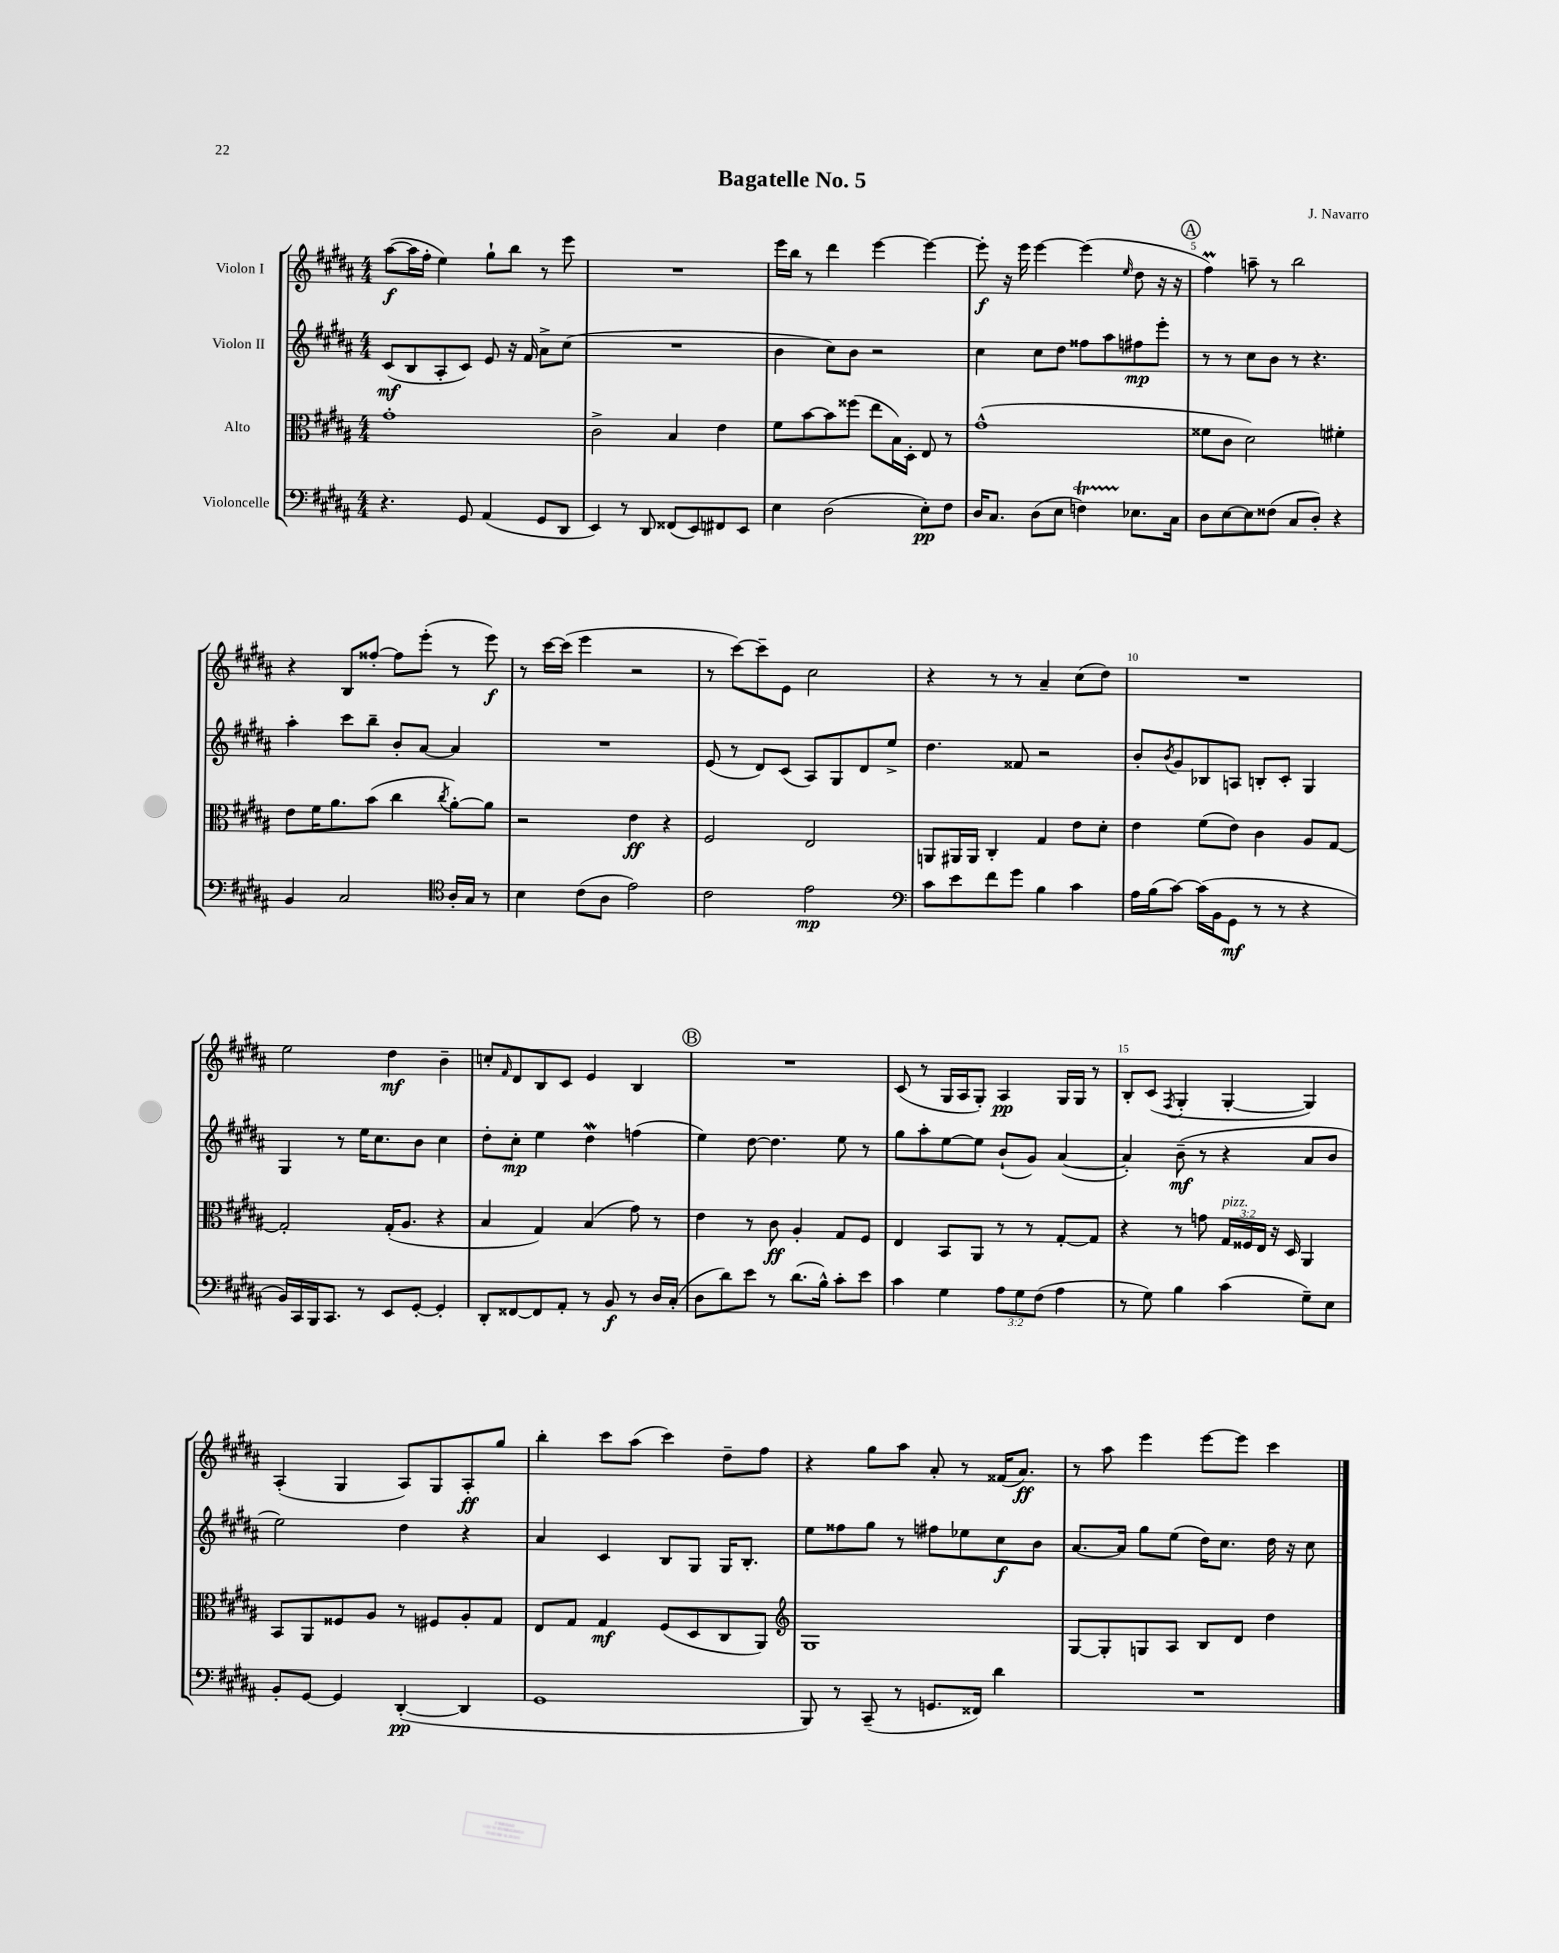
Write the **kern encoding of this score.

**kern	**kern	**kern	**kern
*staff4	*staff3	*staff2	*staff1
*clefF4	*clefC3	*clefG2	*clefG2
*k[f#c#g#d#a#]	*k[f#c#g#d#a#]	*k[f#c#g#d#a#]	*k[f#c#g#d#a#]
*M4/4	*M4/4	*M4/4	*M4/4
4.r	1g#'	(8c#/L	([8aa#\L
.	.	8B/	16aa#\]L
.	.	.	16ff#'\JJ
.	.	8A#'/	4ee\)
8GG#/	.	8c#/J)	.
(4AA#/	.	8e/	8gg#`\L
.	.	16r	8bb\J
.	.	16f#/	.
8GG#/L	.	8a#^\L	8r
8DD#/J	.	(8cc#\J	8eee\
=	=	=	=
4EE/)	2c#^\	1r	1r
8r	.	.	.
8DD#/	.	.	.
(8FF##/L	4B/	.	.
8EE/)	.	.	.
8FF#/	4e\	.	.
8EE/J	.	.	.
=	=	=	=
4E\	8f#\L	4b\	16eee\LL
.	.	.	16bb\JJ
.	[8b\	.	8r
(2D#\	8b\]	8cc#\L)	4ddd#\
.	(8ff##\J	8b\J	.
.	8ee\L	2r	[4eee\
.	16B\L)	.	.
.	16D#'\JJ	.	.
8E'\L)	8E/	.	4eee\_
8F#\J	8r	.	.
=	=	=	=
16D#/LK	(1g#^^	4cc#\	8eee'\]
8.C#/J	.	.	.
.	.	.	16r
.	.	.	16eee\
(8D#\L	.	8cc#\L	[4eee\
8E\J	.	8dd#\J	.
4F\)	.	8ff##\L	(4eee\]
.	.	8aa#\	.
.	.	.	16qqee/
8.E-\L	.	8ff#\	8dd#\
.	.	8eee'\J	16r
16C#\Jk	.	.	16r
=	=	=	=
8D#\L	8f##\L	8r	4ff#\)
[8E\	8c#\J	8r	.
8E\]	2d#\)	8cc#\L	8aa~\
(8F##\J	.	8b\J	8r
8C#/L	.	8r	2bb\
8D#'/J)	.	4.r	.
4r	4f#'\	.	.
=	=	=	=
4BB/	8e\L	4aa#'\	4r
.	16f#\K	.	.
.	8.a#\	.	.
2C#/	.	8ccc#\L	8B/L
.	(8b\J	8bb~\J	[8ff##'/J
.	4cc#\	8b'/L	8ff##\]L
.	.	[8a#/J	(8eee'\J
*clefC4	*	*	*
.	8qcc#/	.	.
16A#'/LL	[8a#'\L)	4a#/]	8r
16G#/JJ	.	.	.
8r	8a#\]J	.	8eee\)
=	=	=	=
4B\	2r	1r	8r
.	.	.	[16ccc#\LL
.	.	.	(16ccc#\]JJ
(8c#\L	.	.	4eee\
8A#\J	.	.	.
2e\)	4e\	.	2r
.	4r	.	.
=	=	=	=
2c#\	2F#/	(8e/	8r
.	.	8r	[8ccc#\L)
.	.	8d#/L)	8ccc#~\]
.	.	(8c#/J	8e\J
2e\	2E/	8A#/L)	2cc#\
.	.	8G#/	.
.	.	8d#/	.
.	.	8ee^/J	.
=	=	=	=
*clefF4	*	*	*
8c#\L	8AA/L	4.dd#\	4r
8e\	16AA#/L	.	.
.	16AA#/JJ	.	.
8f#\	4C#'/	.	8r
8g#\J	.	8f##/	8r
4B\	4G#/	2r	4a#~/
4c#\	8e\L	.	(8cc#\L
.	8d#'\J	.	8dd#\J)
=	=	=	=
16A#\LL	4e\	8b'/L	1r
(16B\J	.	.	.
.	.	8qb/	.
[8c#\J)	.	8g#/	.
(16c#\]LL	(8f#\L	8B-/	.
16BB\J	.	.	.
8GG#\J	8e\J)	8A/J	.
8r	4c#\	8B'/L	.
8r	.	8c#'/J	.
4r	8A#/L	4G#/	.
.	[8G#/J	.	.
=	=	=	=
16BB/LL)	2G#'/]	4G#/	2ee\
16CC#/	.	.	.
16BBB/J	.	.	.
8.CC#/J	.	.	.
.	.	8r	.
8r	.	16ee\LK	.
.	.	8.cc#\	.
8EE/L	(16G#'/LK	.	4dd#\
.	8.A#/J	.	.
[8GG#'/J	.	8b\J	.
4GG#'/]	4r	4cc#\	4b~\
=	=	=	=
8DD#'/L	4B/	8dd#'\L	8cc'/L
.	.	.	16qqf#/
[8FF##/	.	8cc#'\J	8d#/
8FF##/]	4G#/)	4ee\	8B/
8AA#'/J	.	.	8c#/J
8r	(4B/	4dd#\	4e/
8BB/	.	.	.
8r	8g#\)	(4ff\	4B/
16D#/LL	8r	.	.
(16C#'/JJ	.	.	.
=	=	=	=
8D#\L	4e\	4ee\)	1r
8d#\)	.	.	.
8e\J	8r	[8dd#\	.
8r	8c#\	4.dd#\]	.
(8.d#\L	4A#'/	.	.
16B^^\Jk)	.	.	.
8c#'\L	8G#/L	8ee\	.
8e\J	8F#/J	8r	.
=	=	=	=
4c#\	4E/	8gg#\L	(8c#/
.	.	8aa#'\	8r
4G#\	8BB/L	[8ee\	16G#/LL
.	.	.	16A#/J
.	8AA#/J	8ee\]J	8G#'/J)
12A#\L	8r	(8b`/L	4A#/
12G#\	.	.	.
.	8r	8g#/J)	.
(12F#\J	.	.	.
4A#\	[8G#'/L	([4a#/	16G#/LL
.	.	.	16G#/JJ
.	8G#/]J	.	8r
=	=	=	=
8r	4r	4a#'/])	8B'/L
8G#\)	.	.	(8c#/J
.	.	.	8qF#/
4B\	8r	(8b~\	4G#'/
.	8g\	8r	.
(4c#\	24G#/LL	4r	[4G#'/
.	24F##/	.	.
.	24E/JJ	.	.
.	16r	.	.
.	16D#/	.	.
8G#~\L)	4AA#/	8a#/L	4G#/])
8E\J	.	8b/J	.
=	=	=	=
8BB'/L	8BB/L	2ee\)	(4A#'/
[8GG#/J	8AA#/	.	.
4GG#/]	8F##/	.	4G#/
.	8A#/J	.	.
([4DD#'/	8r	4dd#\	8A#/L)
.	8F#/L	.	8G#/
4DD#/]	8A#'/	4r	8A#'/
.	8G#/J	.	8gg#/J
=	=	=	=
1GG#	8E/L	4a#/	4bb'\
.	8G#/J	.	.
.	4G#/	4c#/	8ccc#\L
.	.	.	(8aa#\J
.	(8F#/L	8B/L	4ccc#\)
.	8D#/	8G#/J	.
.	8C#/	16G#/LK	8dd#~\L
.	.	8.B'/J	.
.	8AA#/J)	.	8ff#\J
=	=	=	=
*	*clefG2	*	*
8BBB/)	1G#	8ee\L	4r
8r	.	8ff##\	.
(8CC#~/	.	8gg#\J	8gg#\L
8r	.	8r	8aa#\J
8.GG/L	.	8ff#\L	8a#'/
.	.	8ee-\	8r
16FF##/Jk)	.	.	.
4d#\	.	8cc#\	(16f##/LK
.	.	.	8.a#/J)
.	.	8b\J	.
=	=	=	=
1r	[8G#/L	[8.a#/L	8r
.	8G#'/]	.	8aa#\
.	.	16a#/]Jk	.
.	8G/	8gg#\L	4eee\
.	8A#/J	(8ee\J	.
.	8B/L	16dd#\LK)	[8eee\L
.	.	8.cc#\J	.
.	8d#/J	.	8eee\]J
.	4dd#\	16dd#\	4ccc#\
.	.	16r	.
.	.	8cc#\	.
==	==	==	==
*-	*-	*-	*-
